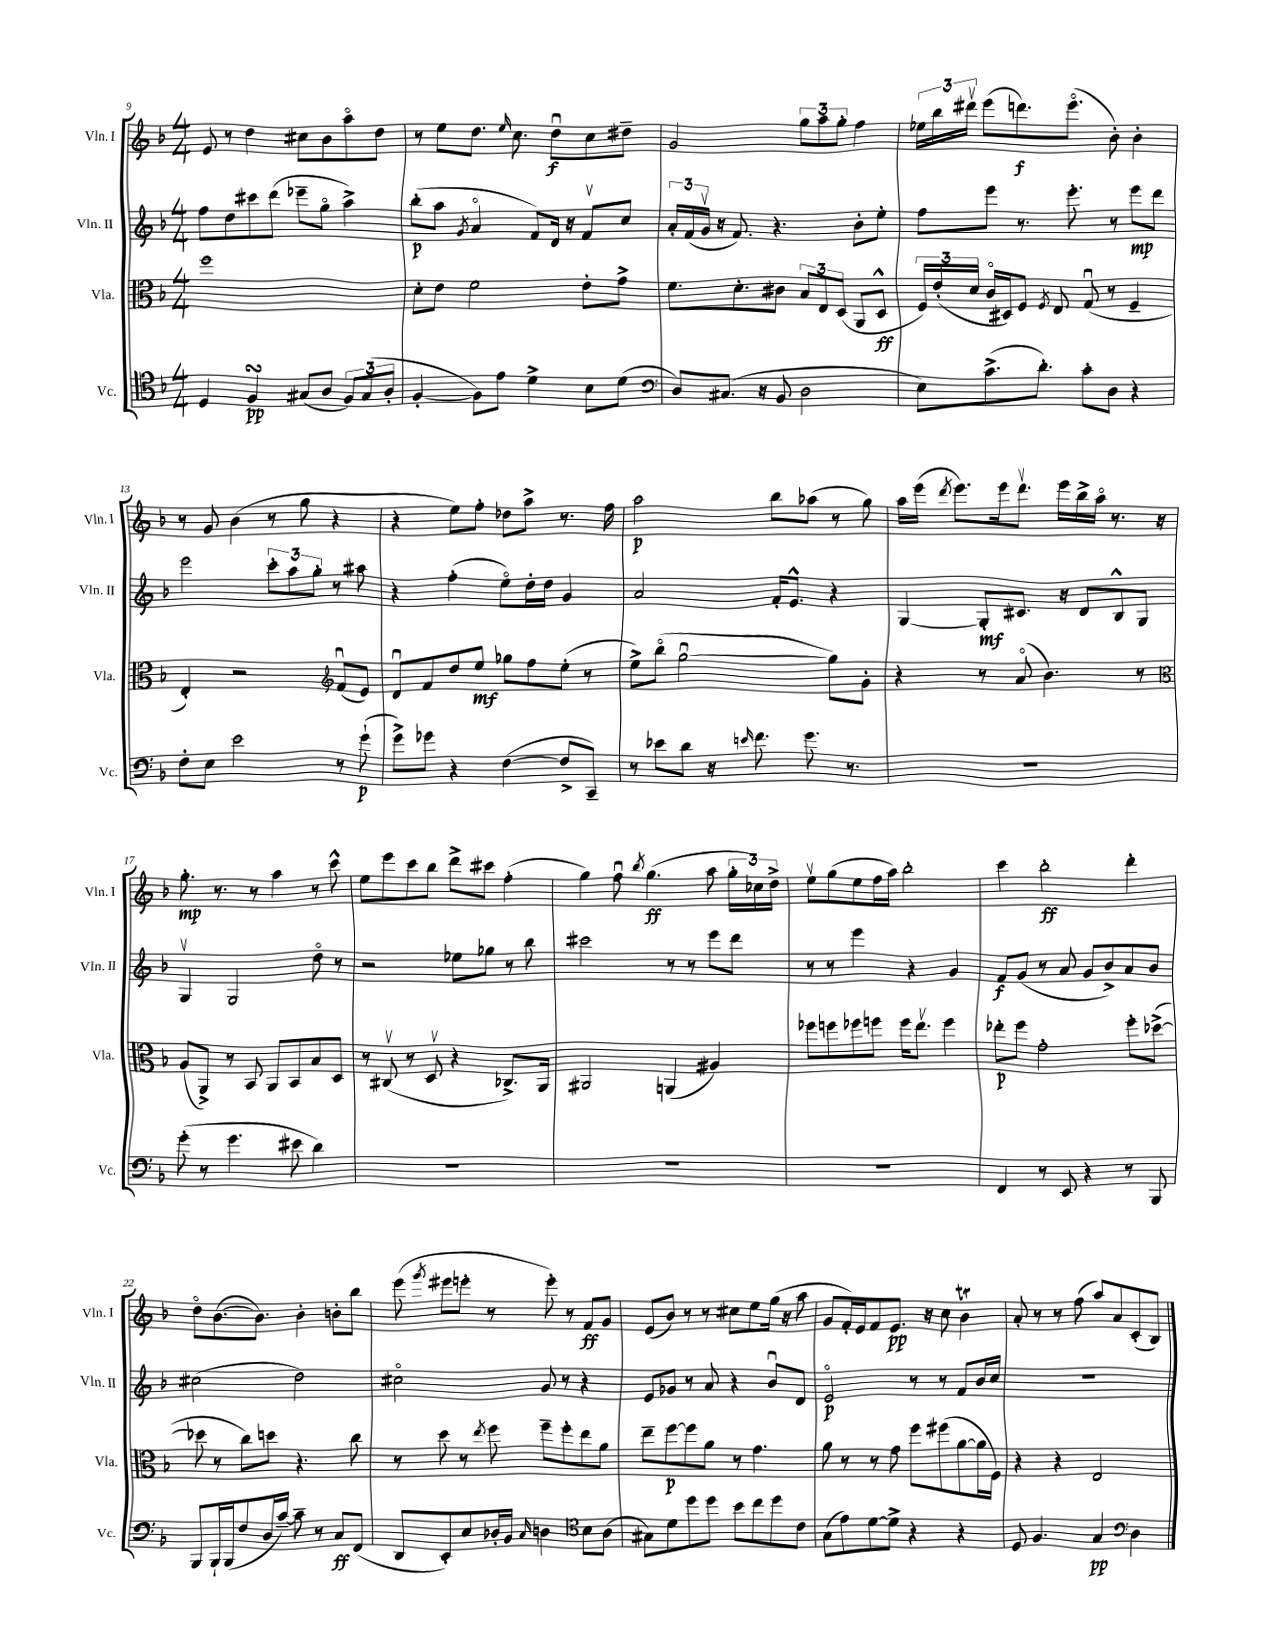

**kern	**dynam	**kern	**dynam	**kern	**dynam	**kern	**dynam
*part4	*part4	*part3	*part3	*part2	*part2	*part1	*part1
*staff4	*staff4	*staff3	*staff3	*staff2	*staff2	*staff1	*staff1
*I"Vc.	*	*I"Vla.	*	*I"Vln. II	*	*I"Vln. I	*
*I'Vc.	*	*I'Vla.	*	*I'Vln. II	*	*I'Vln. I	*
*clefC4	*	*clefC3	*	*clefG2	*	*clefG2	*
*k[b-]	*	*k[b-]	*	*k[b-]	*	*k[b-]	*
*M4/4	*	*M4/4	*	*M4/4	*	*M4/4	*
=9	=9	=9	=9	=9	=9	=9	=9
4D/	.	1ff	.	8ff\L	.	8e/	.
.	.	.	.	8dd\	.	8r	.
4FsSSs/	pp	.	.	8ccc#X\	.	4dd\	.
.	.	.	.	(8ddd\J	.	.	.
(8G#X/L	.	.	.	8eee-X~\L	.	8cc#X\L	.
8A/J	.	.	.	8gg\J	.	8b-\	.
12F/L)	.	.	.	4aa^\)	.	8aa\	.
(12G#/	.	.	.	.	.	.	.
.	.	.	.	.	.	8dd\J	.
12A'/J	.	.	.	.	.	.	.
=10	=10	=10	=10	=10	=10	=10	=10
[4F'/	.	8d'\L	.	(8bb-'\L	p	8r	.
.	.	8e\J	.	8aa\J	.	8ee\L	.
.	.	.	.	8qg/	.	.	.
8F\L])	.	2f\	.	4a/	.	8.dd\J	.
8e\J	.	.	.	.	.	.	.
.	.	.	.	.	.	16qqee/	.
.	.	.	.	.	.	8.cc\	.
4d^\	.	.	.	8f/L)	.	.	.
.	.	.	.	16d/Jk	.	8ddu\L	f
.	.	.	.	16r	.	.	.
8B-\L	.	8e'\L	.	8fv/L	.	8cc\	.
(8d\J	.	8g^\J	.	8cc/J	.	8dd#X~\J	.
=11	=11	=11	=11	=11	=11	=11	=11
*clefF4	*	*	*	*	*	*	*
8D/L)	.	8.f\L	.	24a'/LL	.	2g/	.
.	.	.	.	(24f/	.	.	.
.	.	.	.	24gv/JJ	.	.	.
(8.C#X/J	.	.	.	16r	.	.	.
.	.	8.d'\	.	8.f/)	.	.	.
16r	.	.	.	.	.	.	.
8BB-/	.	8c#X\J	.	4.r	.	.	.
2D\	.	12B-/L	.	.	.	12gg\L	.
.	.	12E/	.	.	.	12aa\	.
.	.	(12D/J	.	.	.	12gg'\J	.
.	.	8AA/L	.	8b-'\L	.	4ff\	.
.	.	8D^^/J	ff	8ee'\J	.	.	.
=12	=12	=12	=12	=12	=12	=12	=12
8E\L)	.	24F/LL)	.	8ff\L	.	24ee-X\LL	.
.	.	(24e'/	.	.	.	24bb-\	.
.	.	24d/JJ	.	.	.	24ddd#Xv\JJ	.
(8.c^\	.	16c/LL	.	8eee\J	.	(8eee\L	.
.	.	16D#X/J)	.	.	.	.	.
.	.	8F/J	.	8.r	.	8.dddn\)	f
8.d'\J)	.	.	.	.	.	.	.
.	.	8qF/	.	.	.	.	.
.	.	8E/	.	.	.	.	.
.	.	.	.	8.eee'\	.	(8.eee\J	.
8c'\L	.	(8Gu/	.	.	.	.	.
8D\J	.	8r	.	8r	.	8b-'\)	.
4r	.	4F~/	.	8eee\L	mp	4b-'\	.
.	.	.	.	8ddd\J	.	.	.
!!LO:LB:g=z
=13	=13	=13	=13	=13	=13	=13	=13
8F'\L	.	4E'/)	.	2eee\	.	8r	.
8E\J	.	.	.	.	.	8g/	.
2e\	.	2r	.	.	.	(4b-\	.
.	.	.	.	12ccc'\L	.	8r	.
.	.	.	.	12aa\	.	.	.
.	.	.	.	.	.	8gg\	.
.	.	.	.	12gg'\J	.	.	.
*	*	*clefG2	*	*	*	*	*
8r	.	(8fu/L	.	8r	.	4r	.
(8g`\	p	8e/J)	.	8aa#X\	.	.	.
=14	=14	=14	=14	=14	=14	=14	=14
8g^\L)	.	8du/L	.	4r	.	4r	.
8g-X\J	.	8f/	.	.	.	.	.
4r	.	8dd/	.	(4ff'\	.	8ee\L)	.
.	.	8ee/J	mf	.	.	8ff'\J	.
([4F\	.	8gg-X\L	.	8ee\L)	.	8dd-X\L	.
.	.	8ff\	.	16dd'\L	.	8aa^\J	.
.	.	.	.	16dd\JJ	.	.	.
8F^/L]	.	(8ee'\J	.	4g/	.	8.r	.
8CC~/J)	.	8r	.	.	.	.	.
.	.	.	.	.	.	16ff\	.
=15	=15	=15	=15	=15	=15	=15	=15
8r	.	8ee^\L)	.	2a/	.	2aa\	p
8e-X\L	.	(8bb-\J	.	.	.	.	.
8d\J	.	[2ggu\	.	.	.	.	.
16r	.	.	.	.	.	.	.
16qqen/	.	.	.	.	.	.	.
8.f\	.	.	.	.	.	.	.
.	.	.	.	16f'/KL	.	8bb-\L	.
.	.	.	.	8.e^^/J	.	.	.
8.g\	.	.	.	.	.	(8aa-X\J	.
.	.	8gg\L])	.	4r	.	8r	.
8.r	.	.	.	.	.	.	.
.	.	8g'\J	.	.	.	8gg\)	.
=16	=16	=16	=16	=16	=16	=16	=16
1r	.	4r	.	[4G/	.	16aa\LL	.
.	.	.	.	.	.	(16eee\JJ	.
.	.	.	.	.	.	8qddd/	.
.	.	.	.	.	.	8.eee\L)	.
.	.	8r	.	8G'/L]	mf	.	.
.	.	.	.	.	.	16eee\k	.
.	.	(8a/	.	8.c#X/J	.	8.dddv\J	.
.	.	4.b-\)	.	.	.	.	.
.	.	.	.	16r	.	16eee\LL	.
.	.	.	.	8d/L	.	16bb-^\	.
.	.	.	.	.	.	16aa\JJ	.
.	.	.	.	8B-^^/	.	8.r	.
.	.	8r	.	8G/J	.	.	.
.	.	.	.	.	.	16r	.
!!LO:LB:g=z
=17	=17	=17	=17	=17	=17	=17	=17
*	*	*clefC3	*	*	*	*	*
(8g'\	.	(8A/L	.	4Gv/	.	8.gg'\	mp
8r	.	8AA^/J)	.	.	.	.	.
.	.	.	.	.	.	8.r	.
4.g\	.	8r	.	2G/	.	.	.
.	.	8BB-/	.	.	.	8r	.
.	.	8AA/L	.	.	.	4aa\	.
8e#X\	.	8BB-/	.	.	.	.	.
4d\)	.	8B-/	.	8dd\	.	8r	.
.	.	8D/J	.	8r	.	8ccc^^\	.
=18	=18	=18	=18	=18	=18	=18	=18
1r	.	8r	.	2r	.	8ee\L	.
.	.	(8C#Xv/	.	.	.	8eee\	.
.	.	8r	.	.	.	8ccc\	.
.	.	8Dv/	.	.	.	8bb-\J	.
.	.	4r	.	8ee-X\L	.	8ddd^\L	.
.	.	.	.	8gg-X\J	.	8ccc#X\J	.
.	.	8.C-X^/L)	.	8r	.	(4ff'\	.
.	.	.	.	8bb-\	.	.	.
.	.	16AA/Jk	.	.	.	.	.
=19	=19	=19	=19	=19	=19	=19	=19
1r	.	2AA#X/	.	2ccc#X\	.	4gg\)	.
.	.	.	.	.	.	8ffu\	.
.	.	.	.	.	.	8qbb-/	.
.	.	.	.	.	.	(4.gg\	ff
.	.	(4AAn/	.	8r	.	.	.
.	.	.	.	8r	.	.	.
.	.	4A#X/)	.	8eee\L	.	8aa\	.
.	.	.	.	8ddd\J	.	24gg'\LL	.
.	.	.	.	.	.	24cc-X\)	.
.	.	.	.	.	.	24dd^\JJ	.
=20	=20	=20	=20	=20	=20	=20	=20
1r	.	8ff-X\L	.	8r	.	8eev\L	.
.	.	8ffn\	.	8r	.	(8gg\	.
.	.	8ff-X\	.	4eee\	.	8ee\	.
.	.	8ffn\J	.	.	.	16ff\L	.
.	.	.	.	.	.	16aa\JJ)	.
.	.	16ff\KL	.	4r	.	2bb-'\	.
.	.	8.eev\J	.	.	.	.	.
.	.	4ff\	.	4g/	.	.	.
=21	=21	=21	=21	=21	=21	=21	=21
4FF/	.	8ee-X'\L	p	8f/L	f	4ccc\	.
.	.	8ff\J	.	(8g/J	.	.	.
8r	.	2g'\	.	8r	.	2bb-'\	ff
8EE/	.	.	.	8a/	.	.	.
4r	.	.	.	8g/L	.	.	.
.	.	.	.	8b-^/)	.	.	.
8r	.	8ff'\L	.	8a/	.	4ddd'\	.
8BBB-/	.	([8dd-X^\J	.	8b-/J	.	.	.
!!LO:LB:g=z
=22	=22	=22	=22	=22	=22	=22	=22
8BBB-/L	.	8dd-X\]	.	(2cc#X\	.	8dd\L	.
16BBB-`/L	.	8r	.	.	.	([8.b-\	.
(16BBB-/J	.	.	.	.	.	.	.
8F/	.	8cc\L)	.	.	.	.	.
.	.	.	.	.	.	8.b-\J])	.
16D/L	.	8ddn\J	.	.	.	.	.
[16c~/JJ)	.	.	.	.	.	.	.
8c~\]	.	4.r	.	2dd\)	.	4b-'\	.
8r	.	.	.	.	.	.	.
8C/L	ff	.	.	.	.	8bn'\L	.
(8FF/J	.	8cc\	.	.	.	8bb-\J	.
=23	=23	=23	=23	=23	=23	=23	=23
8DD/L	.	8r	.	2cc#X\	.	(8eee\	.
.	.	.	.	.	.	8qggg/	.
8EE'/)	.	8dd\	.	.	.	8eee#X\L	.
8E/	.	8r	.	.	.	8eeen'\J	.
.	.	8qee/	.	.	.	.	.
16D-X'/L	.	8ff\	.	.	.	8r	.
16BB-/JJ	.	.	.	.	.	.	.
16qqC/	.	.	.	.	.	.	.
4Dn\	.	8ff~\L	.	8g/	.	8eee'\)	.
.	.	8ff'\	.	8r	.	8r	.
*clefC4	*	*	*	*	*	*	*
8B-\L	.	8ee\	.	4r	.	8f/L	ff
(8A\J	.	8a\J	.	.	.	8g/J	.
=24	=24	=24	=24	=24	=24	=24	=24
8G#X\L)	.	8ee~\L	.	8e/L	.	(8e/L	.
8d\	.	[8ff\	p	8g-X/J	.	8b-/J)	.
8dd\	.	8ff\]	.	8r	.	8r	.
8dd\J	.	8a\J	.	8a/	.	8r	.
8b-\L	.	8r	.	4r	.	8cc#X\L	.
8cc\	.	4.g\	.	.	.	8ee\	.
8dd\	.	.	.	8b-u/L	.	(16gg\Jk	.
.	.	.	.	.	.	16r	.
8c\J	.	.	.	8d/J	.	8aa\	.
=25	=25	=25	=25	=25	=25	=25	=25
(8G\L	.	8a\	.	2e/	p	8g/L	.
8e\)	.	8r	.	.	.	16f'/L)	.
.	.	.	.	.	.	16e/J	.
[8d\	.	8r	.	.	.	8f/	.
8d^\J]	.	8g\	.	.	.	8.e/J	pp
4r	.	8ff\L	.	8r	.	.	.
.	.	.	.	.	.	16r	.
.	.	(8ff#X\	.	8r	.	8cc\	.
4r	.	[8a\	.	8f/L	.	4b-T\	.
.	.	16a\L]	.	16b-/L	.	.	.
.	.	16F\JJ)	.	16cc/JJ	.	.	.
=26	=26	=26	=26	=26	=26	=26	=26
8D/	.	4r	.	1r	.	8a'/	.
4.F/	.	.	.	.	.	8r	.
.	.	4r	.	.	.	8r	.
.	.	.	.	.	.	(8ff\	.
4G/	pp	2E/	.	.	.	8aa/L)	.
.	.	.	.	.	.	8a/	.
*clefF4	*	*	*	*	*	*	*
4D\	.	.	.	.	.	(8c'/	.
.	.	.	.	.	.	8B-/J)	.
==	==	==	==	==	==	==	==
*-	*-	*-	*-	*-	*-	*-	*-
